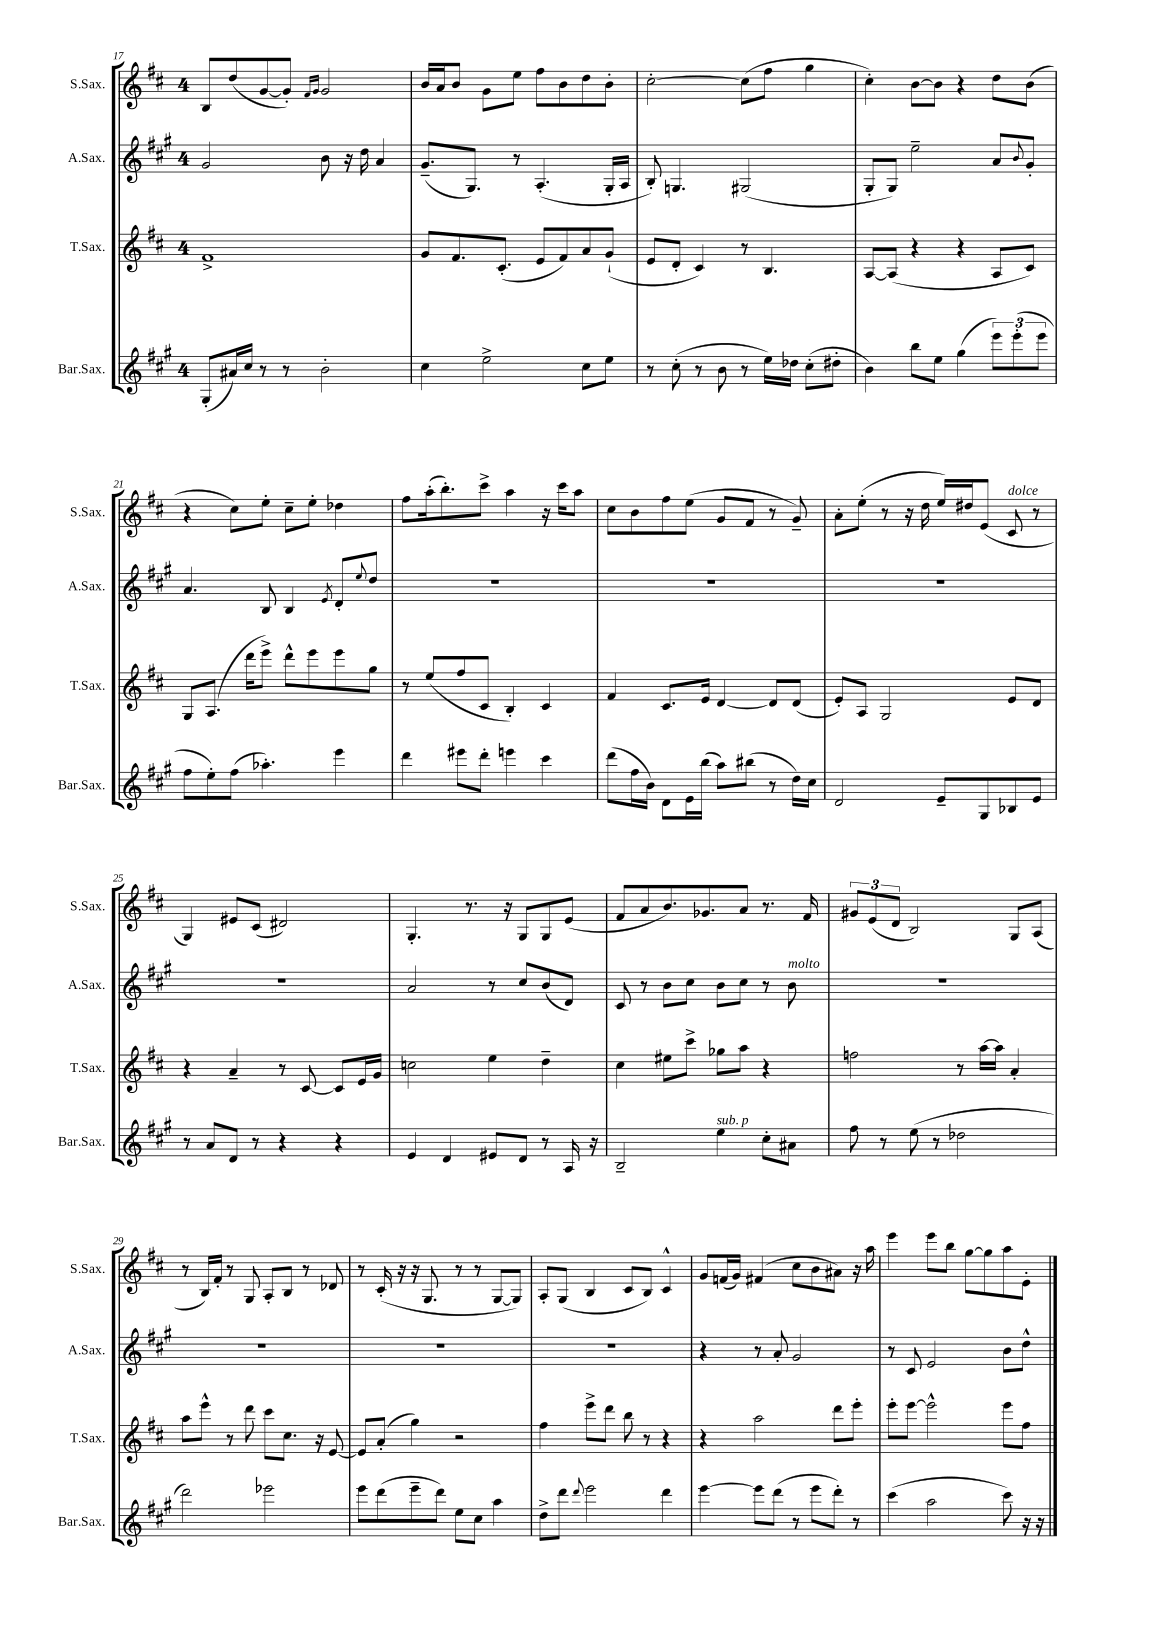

**kern	**kern	**kern	**kern
*staff4	*staff3	*staff2	*staff1
*clefG2	*clefG2	*clefG2	*clefG2
*k[f#c#g#]	*k[f#c#]	*k[f#c#g#]	*k[f#c#]
*M4/4	*M4/4	*M4/4	*M4/4
(8G#'/L	1f#^	2g#/	8B/L
16a#/L)	.	.	(8dd/
16cc#/JJ	.	.	.
8r	.	.	[8g/
8r	.	.	8g'/]J)
.	.	.	16qqf#/LL
.	.	.	16qqg/JJ
2b'\	.	8b\	2g/
.	.	16r	.
.	.	16dd\	.
.	.	4a/	.
=	=	=	=
4cc#\	8g/L	(8.g#~/L	16b/LL
.	.	.	16a/J
.	8.f#/	.	8b/J
.	.	8.G#/J)	.
2ee^\	.	.	8g\L
.	(8.c#'/J	.	.
.	.	8r	8ee\J
.	8e/L	(4.A'/	8ff#\L
.	8f#/)	.	8b\
8cc#\L	8a/	.	8dd\
8ee\J	(8g`/J	16G#'/LL	8b'\J
.	.	16A/JJ	.
=	=	=	=
8r	8e/L	8B'/)	[2cc#'\
(8cc#'\	8d'/J	4.G/	.
8r	4c#/)	.	.
8b\	.	.	.
8r	8r	(2G#/	(8cc#\]L
16ee\LL)	4.B/	.	8ff#\J
16dd-\JJ	.	.	.
(8cc#'\L	.	.	4gg\
8dd#'\J	.	.	.
=	=	=	=
4b\)	[8A/L	8G#'/L	4cc#'\)
.	(8A/]J	8G#/J)	.
8bb\L	4r	2ee~\	[8b\L
8ee\J	.	.	8b\]J
(4gg#\	4r	.	4r
12eee\L)	8A/L	8a/L	8dd\L
(12eee'\	.	.	.
.	.	8qqb/	.
.	8c#/J)	8g#'/J	(8b\J
12eee\J	.	.	.
=	=	=	=
8ff#\L	8G/L	4.a/	4r
8ee'\)	(8.A/J	.	.
(8ff#\J	.	.	8cc#\L)
.	16ddd\LK	.	.
4.aa-'\)	8eee^\J)	8B/	8ee'\J
.	8ddd^^\L	4B/	8cc#~\L
.	8eee\	.	8ee'\J
.	.	8qe/	.
4eee\	8eee\	8d'/L	4dd-\
.	.	8qqee/	.
.	8gg\J	8dd/J	.
=	=	=	=
4ddd\	8r	1r	8ff#\L
.	(8ee/L	.	(16aa'\k
.	.	.	8.bb'\)
8eee#\L	8ff#/	.	.
8ddd'\J	8c#/J	.	8ccc#^\J
4eee\	4B'/)	.	4aa\
4ccc#\	4c#/	.	16r
.	.	.	16ccc#\LK
.	.	.	8aa\J
=	=	=	=
(8ddd\L	4f#/	1r	8cc#\L
16ff#\L	.	.	8b\
16b\JJ)	.	.	.
8d\L	8.c#/L	.	8ff#\
16e\L	.	.	(8ee\J
(16bb\JJ	16e/Jk	.	.
8aa\L)	[4d/	.	8g/L
(8bb#\J	.	.	8f#/J
8r	8d/]L	.	8r
16dd\LL)	(8d/J	.	8g~/)
16cc#\JJ	.	.	.
=	=	=	=
2d/	8e'/L)	1r	8a'\L
.	8A/J	.	(8ee'\J
.	2G/	.	8r
.	.	.	16r
.	.	.	16dd\
8e~/L	.	.	16ee/LL)
.	.	.	16dd#/J
8G#/	.	.	(8e/J
8B-/	8e/L	.	8c#/
8e/J	8d/J	.	8r
=	=	=	=
8r	4r	1r	4G/)
8a/L	.	.	.
8d/J	4a~/	.	8e#/L
8r	.	.	(8c#/J
4r	8r	.	2d#/)
.	[8c#/	.	.
4r	8c#/]L	.	.
.	16e/L	.	.
.	16g/JJ	.	.
=	=	=	=
4e/	2cc\	2a/	4.G'/
4d/	.	.	.
.	.	.	8.r
8e#/L	4ee\	8r	.
.	.	.	16r
8d/J	.	8cc#/L	8G/L
8r	4dd~\	(8b/	8G/
16A/	.	8d/J)	(8e/J
16r	.	.	.
=	=	=	=
2B~/	4cc#\	8c#/	8f#/L
.	.	8r	8a/
.	8ee#\L	8b\L	8.b/)
.	8ccc#^\J	8cc#\J	.
.	.	.	8.g-/
4ee\	8gg-\L	8b\L	.
.	8aa\J	8cc#\J	8a/J
8cc#'\L	4r	8r	8.r
8a#\J	.	8b\	.
.	.	.	16f#/
=	=	=	=
8ff#\	2ff\	1r	12g#/L
.	.	.	(12e/
8r	.	.	.
.	.	.	12d/J
(8ee\	.	.	2B/)
8r	.	.	.
2dd-\	8r	.	.
.	[16aa\LL	.	.
.	16aa\]JJ	.	.
.	4a'/	.	8G/L
.	.	.	(8A/J
=	=	=	=
2ddd\)	8aa\L	1r	8r
.	8eee^^\J	.	16B/LL)
.	.	.	16f#'/JJ
.	8r	.	8r
.	8ddd\	.	8G/
2eee-\	8ccc#\L	.	8A'/L
.	8.cc#\J	.	8B/J
.	.	.	8r
.	16r	.	.
.	[8e/	.	8d-/
=	=	=	=
8eee\L	8e/]L	1r	8r
(8ddd\	(8a'/J	.	(16c#'/
.	.	.	16r
8eee~\	4gg\)	.	16r
.	.	.	8.G/
8ddd\J)	.	.	.
8ee\L	2r	.	8r
8cc#\J	.	.	8r
4aa\	.	.	[8G/L
.	.	.	8G/]J)
=	=	=	=
8dd^\L	4ff#\	1r	8A'/L
8ddd\J	.	.	(8G/J
8qqddd/	.	.	.
2eee\	8eee^\L	.	4B/
.	8ddd\J	.	.
.	8bb\	.	8c#/L
.	8r	.	8B/J)
4ddd\	4r	.	4c#^^/
=	=	=	=
[4eee\	4r	4r	8g/L
.	.	.	(16f/L
.	.	.	16g/JJ)
8eee\]L	2aa\	8r	(4f#/
(8ddd\J	.	8a'/	.
8r	.	2g#/	8cc#\L
8eee\L	.	.	8b\
8ddd'\J)	8ddd\L	.	8a#\J)
8r	8eee'\J	.	16r
.	.	.	16aa\
=	=	=	=
(4ccc#\	8eee'\L	8r	4eee\
.	[8eee\J	8c#/	.
2aa\	2eee^^\]	2e/	8eee\L
.	.	.	8bb\J
.	.	.	[8gg\L
.	.	.	8gg\]
8ccc#\)	8eee\L	8b\L	8aa\
16r	8ff#\J	8dd^^\J	8e'\J
16r	.	.	.
==	==	==	==
*-	*-	*-	*-
